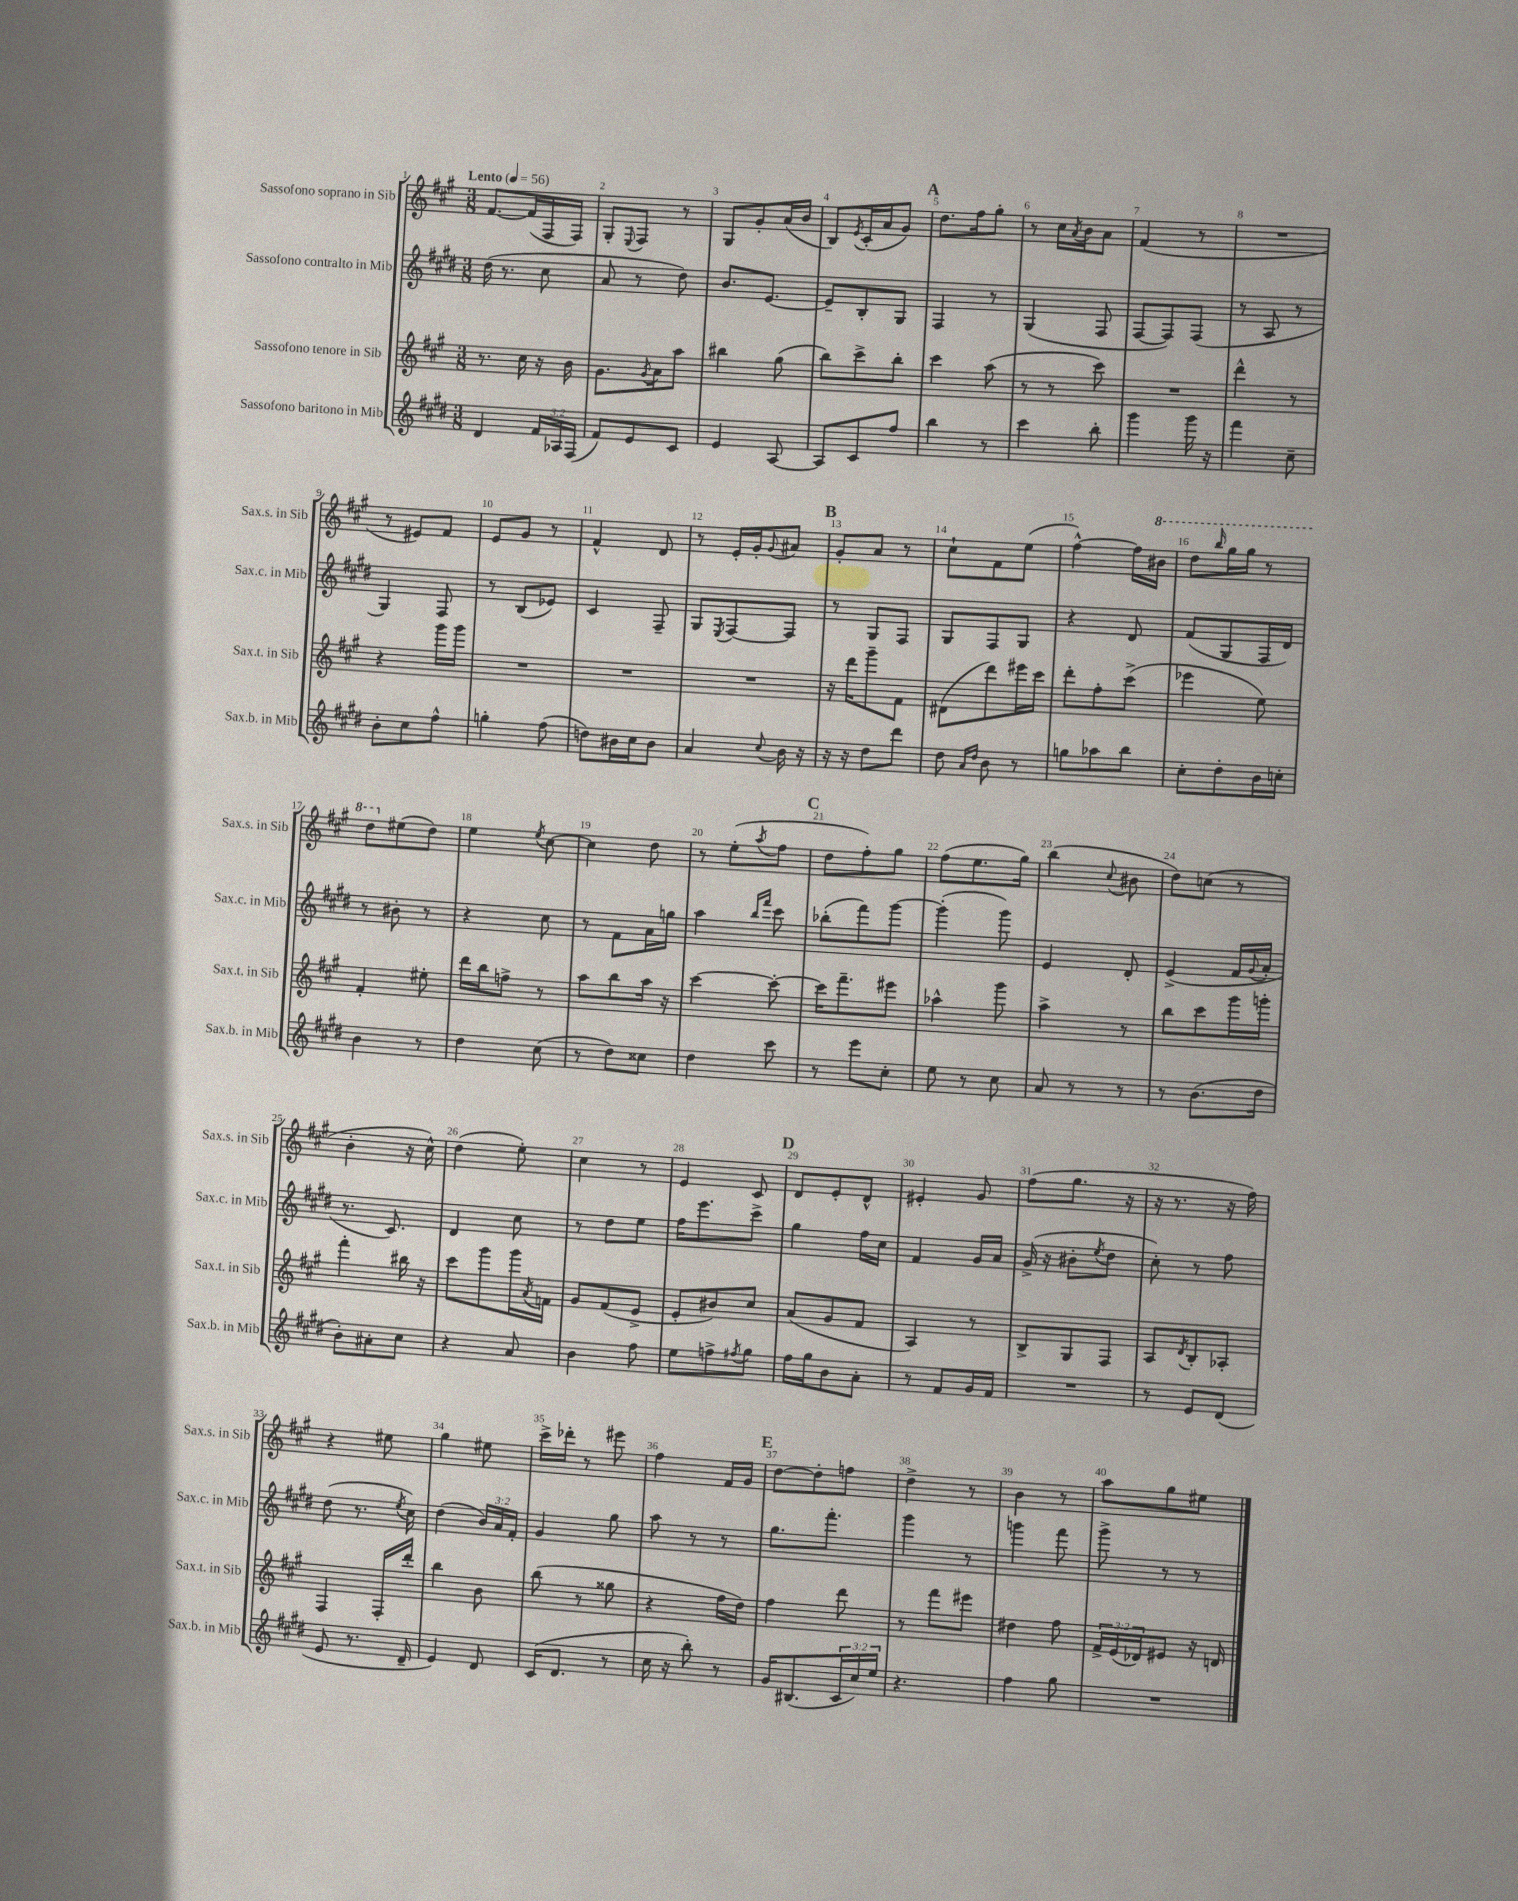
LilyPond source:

<<
\new StaffGroup <<
\new Staff = "s0" \with { instrumentName = "Sassofono soprano in Sib" shortInstrumentName = "Sax.s. in Sib" } {
    \clef treble \key a \major \numericTimeSignature \time 3/8 \tempo "Lento" 4 = 56
    fis'8.~ fis'16( fis16 fis16) |
    gis8-. \appoggiatura { e8 } fis8 r8 |
    gis8 gis'8-. a'16( b'16 |
    b8) \acciaccatura { e'8 } cis'16-.( a'16 gis'8) |
    \mark \markup { \bold "A" } d''8. fis''16 gis''8-. |
    r8 cis''16 \acciaccatura { a'8 } b'16 a'8 |
    fis'4( r8 |
    R4. |
    r8 eis'8) fis'8 |
    e'8 gis'8 r8 |
    fis'4-^ d'8 |
    r8 e'16-. gis'16-. \appoggiatura { gis'8 } ais'8 |
    \mark \markup { \bold "B" } gis'8-. a'8 r8 |
    cis''8-! fis'8 e''8( |
    fis''4~-^) fis''16 \ottava #1 bis''16 |
    d'''8 \grace { b'''16 } gis'''16 gis'''16 r8 |
    d'''8 \ottava #0 eis''8( d''8) |
    e''4 \acciaccatura { e''8 } cis''8~ |
    cis''4 d''8 |
    r8 e''8-.( \acciaccatura { a''8 } fis''8 |
    \mark \markup { \bold "C" } d''8 fis''8-.) gis''8 |
    fis''8( e''8. gis''16) |
    b''4( \appoggiatura { cis''8 } bis'8 |
    d''8) c''8( r8 |
    b'4-. r16 cis''16-^) |
    d''4( e''8-.) |
    cis''4 r8 |
    e'4 cis'8 |
    \mark \markup { \bold "D" } d'8 e'8-. d'8-^ |
    eis'4-. gis'8 |
    fis''8( gis''8. r16 |
    r16 r8. r16 fis''16) |
    r4 eis''8 |
    gis''4 eis''8 |
    cis'''16-> des'''16-. r8 eis'''8 |
    fis''4 fis'16 gis'16 |
    \mark \markup { \bold "E" } d''8~ d''8-. f''8 |
    d''4-> r8 |
    b'4 r8 |
    a''8 gis''8 eis''8 \bar "|." |
}
\new Staff = "s1" \with { instrumentName = "Sassofono contralto in Mib" shortInstrumentName = "Sax.c. in Mib" } {
    \clef treble \key e \major \numericTimeSignature \time 3/8 \override Staff.TupletNumber.text = #tuplet-number::calc-fraction-text
    dis''16( r8. cis''8 |
    a'8 r8 dis''8) |
    b'8. e'8.~ |
    e'8-- b8-. gis8 |
    \mark \markup { \bold "A" } fis4 r8 |
    gis4( fis8 |
    fis8~ fis8) fis8( |
    r8 a8 r8 |
    gis4) fis8 |
    r8 b8( ees'8) |
    cis'4 fis8-- |
    gis8 \acciaccatura { e8 } fis8~ fis8 |
    \mark \markup { \bold "B" } r8 gis8 fis8 |
    gis8 fis8 gis8 |
    r4 dis'8 |
    fis'8( gis8 fis16 dis'16) |
    r8 bis'8-. r8 |
    r4 cis''8 |
    r8 fis'8 a'16 g''16 |
    a''4 \grace { b''16 fis'''16 } cis'''8 |
    \mark \markup { \bold "C" } bes''8-.( fis'''8) gis'''8~ |
    gis'''4-.( gis'''8) |
    e'4 dis'8-. |
    e'4->( fis'16 \appoggiatura { gis'8 } a'16-. |
    r8. cis'8.) |
    dis'4 cis''8 |
    r8 dis''8 e''8 |
    fis''16 e'''8. cis'''8-> |
    \mark \markup { \bold "D" } gis''4 fis''16 cis''16 |
    fis'4 gis'16 a'16 |
    gis'16->( r16 bis'8-. \acciaccatura { e''8 } dis''8 |
    cis''8-.) r8 fis''8 |
    dis''8( r8. \acciaccatura { e''8 } cis''16) |
    dis''4( \tuplet 3/2 { b'16) a'16 fis'16-. } |
    gis'4 gis''8 |
    a''8 r8 r8 |
    \mark \markup { \bold "E" } gis''8. fis'''8.-. |
    gis'''4 r8 |
    g'''4 fis'''8 |
    gis'''8-> r8 r8 \bar "|." |
}
\new Staff = "s2" \with { instrumentName = "Sassofono tenore in Sib" shortInstrumentName = "Sax.t. in Sib" } {
    \clef treble \key a \major \numericTimeSignature \time 3/8 \override Staff.TupletNumber.text = #tuplet-number::calc-fraction-text
    r8. cis''16 r16 b'16 |
    gis'8. \acciaccatura { gis'8 } a'16 a''8 |
    bis''4 gis''8( |
    b''8) cis'''8-> b''8-. |
    \mark \markup { \bold "A" } cis'''4 a''8( |
    r8 r8 cis'''8) |
    R4. |
    d'''4-^ r8 |
    r4 gis'''16 gis'''16 |
    R4. |
    R4. |
    R4. |
    \mark \markup { \bold "B" } r16 d'''16 gis'''8-- fis'8 |
    dis'8( d'''8) eis'''16 cis'''16 |
    d'''8-. fis''8-. cis'''8->( |
    ees'''4 e''8) |
    fis'4-. eis''8-. |
    d'''16 b''16 f''8-> r8 |
    a''8 b''8 a''16 r16 |
    cis'''4~ cis'''8~-. |
    \mark \markup { \bold "C" } cis'''16 fis'''8.-- eis'''8 |
    aes''4-^ gis'''8 |
    a''4-> r8 |
    b''8 cis'''8 gis'''16 g'''16-. |
    fis'''4-. bis''16 r16 |
    cis'''8 gis'''8 gis'''16 \acciaccatura { a'8 } f'16 |
    gis'8 fis'8( e'8-> |
    e'8-. bis'8) cis''8 |
    \mark \markup { \bold "D" } a'8( gis'8 fis'8 |
    a4) r8 |
    b8-> gis8 fis8 |
    a8 \acciaccatura { d'8 } b8-. aes8-. |
    fis4 fis16-. d'''16-. |
    b''4 b'8 |
    b''8( r8 gisis''8 |
    r4 fis''16 d''16) |
    \mark \markup { \bold "E" } fis''4 d'''8 |
    r8 fis'''8 eis'''8 |
    dis''4 fis''8 |
    \tuplet 3/2 { fis'16-> e'16( des'16) } eis'8 r16 d'16 \bar "|." |
}
\new Staff = "s3" \with { instrumentName = "Sassofono baritono in Mib" shortInstrumentName = "Sax.b. in Mib" } {
    \clef treble \key e \major \numericTimeSignature \time 3/8 \override Staff.TupletNumber.text = #tuplet-number::calc-fraction-text
    dis'4 \tuplet 3/2 { fis'16 aes16 fis16( } |
    fis'8) e'8 cis'8 |
    e'4 a8~ |
    a8 cis'8 fis''8 |
    \mark \markup { \bold "A" } b''4 r8 |
    cis'''4 b''8-. |
    gis'''4 gis'''16 r16 |
    fis'''4 cis''8-- |
    b'8-. cis''8 fis''8-^ |
    g''4-. fis''8( |
    d''8) bis'16 cis''16 bis'8 |
    a'4 \appoggiatura { cis''8 } b'16 r16 |
    \mark \markup { \bold "B" } r16 r16 dis''8 dis'''8 |
    dis''8 \grace { a'16 dis''16 } b'8 r8 |
    g''8 aes''8 b''8 |
    cis''8-. dis''8-. b'16 c''16-. |
    b'4 r8 |
    dis''4 cis''8( |
    r8 dis''8) cisis''8 |
    dis''4 cis'''8 |
    \mark \markup { \bold "C" } r8 e'''8 cis''8-. |
    e''8 r8 cis''8 |
    a'8 r8 r8 |
    r8 b'8.( dis''16 |
    b'8-.) ais'8-. cis''8 |
    r4 a'8 |
    b'4 fis''8 |
    e''8 f''8-> \acciaccatura { fis''8 } gis''8 |
    \mark \markup { \bold "D" } fis''16 gis''16 b'8 a'8-. |
    r8 fis'8 gis'16 fis'16 |
    R4. |
    r8 e'8 dis'8( |
    e'8 r8. dis'16-- |
    e'4) dis'8 |
    cis'16( dis'8. r8 |
    cis''16 r16 b''8-.) r8 |
    \mark \markup { \bold "E" } gis'16 bis8.( \tuplet 3/2 { cis'16 cis''16) e''16 } |
    r4. |
    fis''4 gis''8 |
    R4. \bar "|." |
}
>>
>>
\layout { \context { \Score \override BarNumber.break-visibility = ##(#f #t #t) barNumberVisibility = #all-bar-numbers-visible } }
